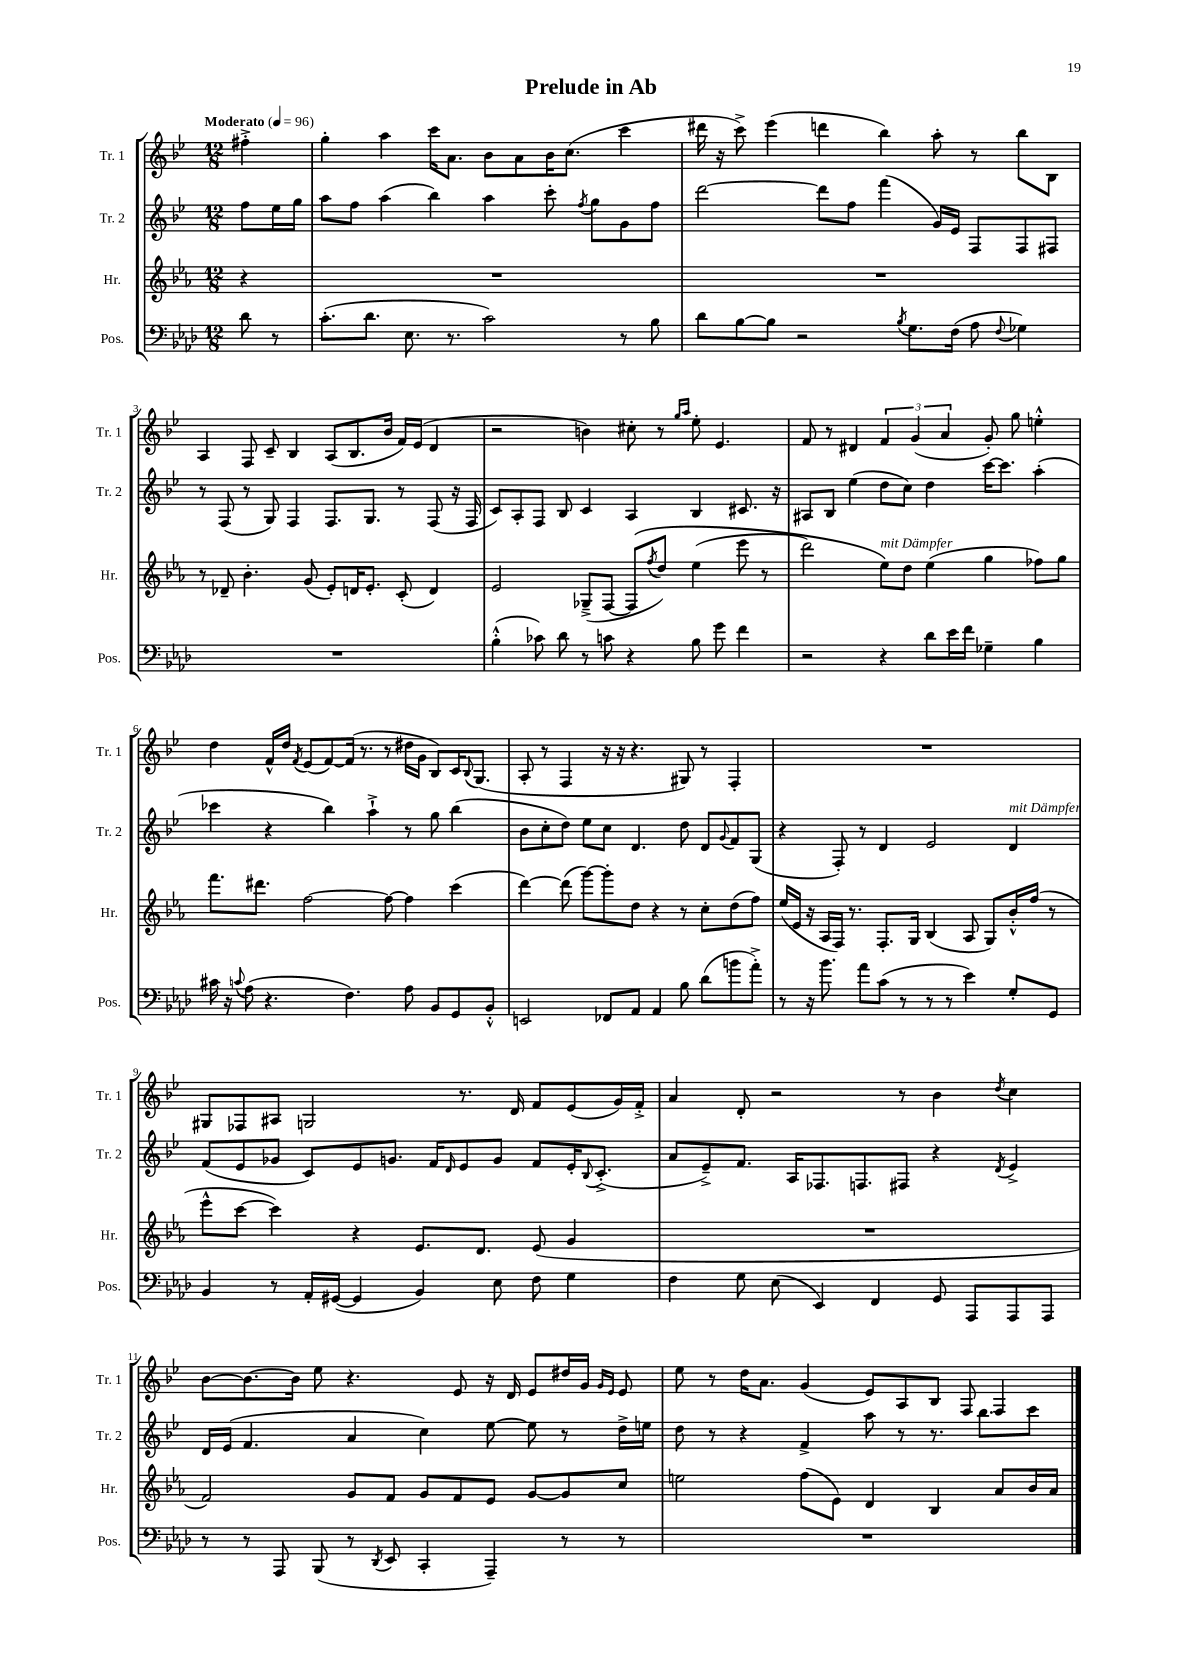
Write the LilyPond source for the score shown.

\header { title = "Prelude in Ab" }
<<
\new StaffGroup <<
\new Staff = "s0" \with { instrumentName = "Tr. 1" shortInstrumentName = "Tr. 1" } {
    \clef treble \key bes \major \numericTimeSignature \time 12/8 \partial 4 \tempo "Moderato" 4 = 96
    fis''4-.-> |
    g''4-. a''4 c'''16 a'8. bes'8 a'8 bes'16 c''8.( c'''4 |
    dis'''16 r16 c'''8->) ees'''4( d'''4 bes''4) a''8-. r8 bes''8 bes8 |
    a4 f8 c'8-- bes4 a8( bes8. bes'16 f'16) ees'16( d'4 |
    r2 b'4) cis''8-. r8 \grace { g''16 a''16 } ees''8-. ees'4. |
    f'8 r8 dis'4 \tuplet 3/2 { f'4 g'4( a'4 } g'8-.) g''8 e''4-.-^ |
    d''4 f'16-^ d''16 \acciaccatura { f'8 } ees'8( f'8~) f'16( r8. r8 dis''16 g'16 bes8) c'16 \appoggiatura { bes8 } g8.( |
    a8-. r8 f4 r16 r16 r4. gis8) r8 f4-. |
    R1. |
    gis8 fes8 ais8 g2 r8. d'16 f'8 ees'8( g'16) f'16-.-> |
    a'4 d'8-. r2 r8 bes'4 \acciaccatura { d''8 } c''4 |
    bes'8~ bes'8.~ bes'16 ees''8 r4. ees'8 r16 d'16 ees'8 dis''16 g'16 \grace { g'16 ees'16 } ees'8 |
    ees''8 r8 d''16 a'8. g'4( ees'8) a8 bes8 f8 f4 \bar "|." |
}
\new Staff = "s1" \with { instrumentName = "Tr. 2" shortInstrumentName = "Tr. 2" } {
    \clef treble \key bes \major \numericTimeSignature \time 12/8 \partial 4
    f''8 ees''16 g''16 |
    a''8 f''8 a''4( bes''4) a''4 c'''8-. \acciaccatura { f''8 } g''8 g'8 f''8 |
    d'''2~ d'''8 f''8 f'''4( g'16) ees'16 f8 f8 fis8 |
    r8 f8( r8 g8) f4 f8. g8. r8 f8( r16 f16 |
    c'8) a8-. f8 bes8 c'4 a4 bes4 cis'8. r16 |
    ais8 bes8 ees''4( d''8 c''8) d''4 c'''16~ c'''8. a''4-.( |
    ces'''4 r4 bes''4) a''4-!-> r8 g''8 bes''4( |
    bes'8 c''8-. d''8) ees''8 c''8 d'4. d''8 d'8 \appoggiatura { g'8 } f'8 g8( |
    r4 f8-.) r8 d'4 ees'2 d'4^\markup { \italic "mit Dämpfer" } |
    f'8( ees'8 ges'8 c'8) ees'8 g'8. f'16 \grace { d'16 } ees'8 g'8 f'8 ees'16-. \appoggiatura { bes8 } c'8.-.->( |
    a'8 ees'8--->) f'8. a16 fes8. f8. fis8 r4 \acciaccatura { d'8 } ees'4-> |
    d'16 ees'16( f'4. a'4 c''4) ees''8~ ees''8 r8 d''16-> e''16 |
    d''8 r8 r4 f'4-> a''8 r8 r8. bes''8. c'''8 \bar "|." |
}
\new Staff = "s2" \with { instrumentName = "Hr." shortInstrumentName = "Hr." } {
    \clef treble \key ees \major \numericTimeSignature \time 12/8 \partial 4
    r4 |
    R1. |
    R1. |
    r8 des'8-- bes'4.-. g'8( ees'8-.) d'16 ees'8.-. c'8-.( d'4) |
    ees'2 ges8--->( f8~ f8\( \acciaccatura { f''8 } d''8) ees''4( ees'''8 r8 |
    d'''2) ees''8^\markup { \italic "mit Dämpfer" }\) d''8 ees''4( g''4 fes''8) g''8 |
    f'''8. dis'''8. f''2~ f''8~ f''4 c'''4( |
    d'''4~) d'''8( g'''8~) g'''8-. d''8 r4 r8 c''8-. d''8( f''8) |
    ees''16( ees'16 r16 aes16 f16) r8. f8.-. g16 bes4( aes8 g8) bes'16-.-^ f''16( r8 |
    ees'''8-^ c'''8~ c'''4) r4 ees'8. d'8. ees'8( g'4 |
    R1. |
    f'2) g'8 f'8 g'8 f'8 ees'8 g'8~ g'8 c''8 |
    e''2 f''8( ees'8) d'4 bes4 aes'8 bes'16 aes'16 \bar "|." |
}
\new Staff = "s3" \with { instrumentName = "Pos." shortInstrumentName = "Pos." } {
    \clef bass \key aes \major \numericTimeSignature \time 12/8 \partial 4
    des'8 r8 |
    c'8.-.( des'8. ees8. r8. c'2) r8 bes8 |
    des'8 bes8~ bes8 r2 \acciaccatura { bes8 } g8. f16( aes8 \appoggiatura { f8 } ges4) |
    R1. |
    bes4-.-^( ces'8) des'8 r8 c'8 r4 bes8 g'8 f'4 |
    r2 r4 des'8 ees'16 f'16 ges4-- bes4 |
    cis'16 r16 \appoggiatura { c'8 } aes8( r4. f4.) aes8 bes,8 g,8 bes,8-.-^ |
    e,2 fes,8 aes,8 aes,4 bes8 des'8( b'8 aes'8-.->) |
    r8 r16 bes'8. aes'8 c'8( r8 r8 r8 ees'4) g8-. g,8 |
    bes,4 r8 aes,16-. gis,16~( gis,4 bes,4) ees8 f8 g4 |
    f4 g8 ees8( ees,4) f,4 g,8 aes,,8 aes,,8 aes,,8 |
    r8 r8 aes,,8 bes,,8( r8 \acciaccatura { des,8 } ees,8 c,4-. aes,,4--) r8 r8 |
    R1. \bar "|." |
}
>>
>>
